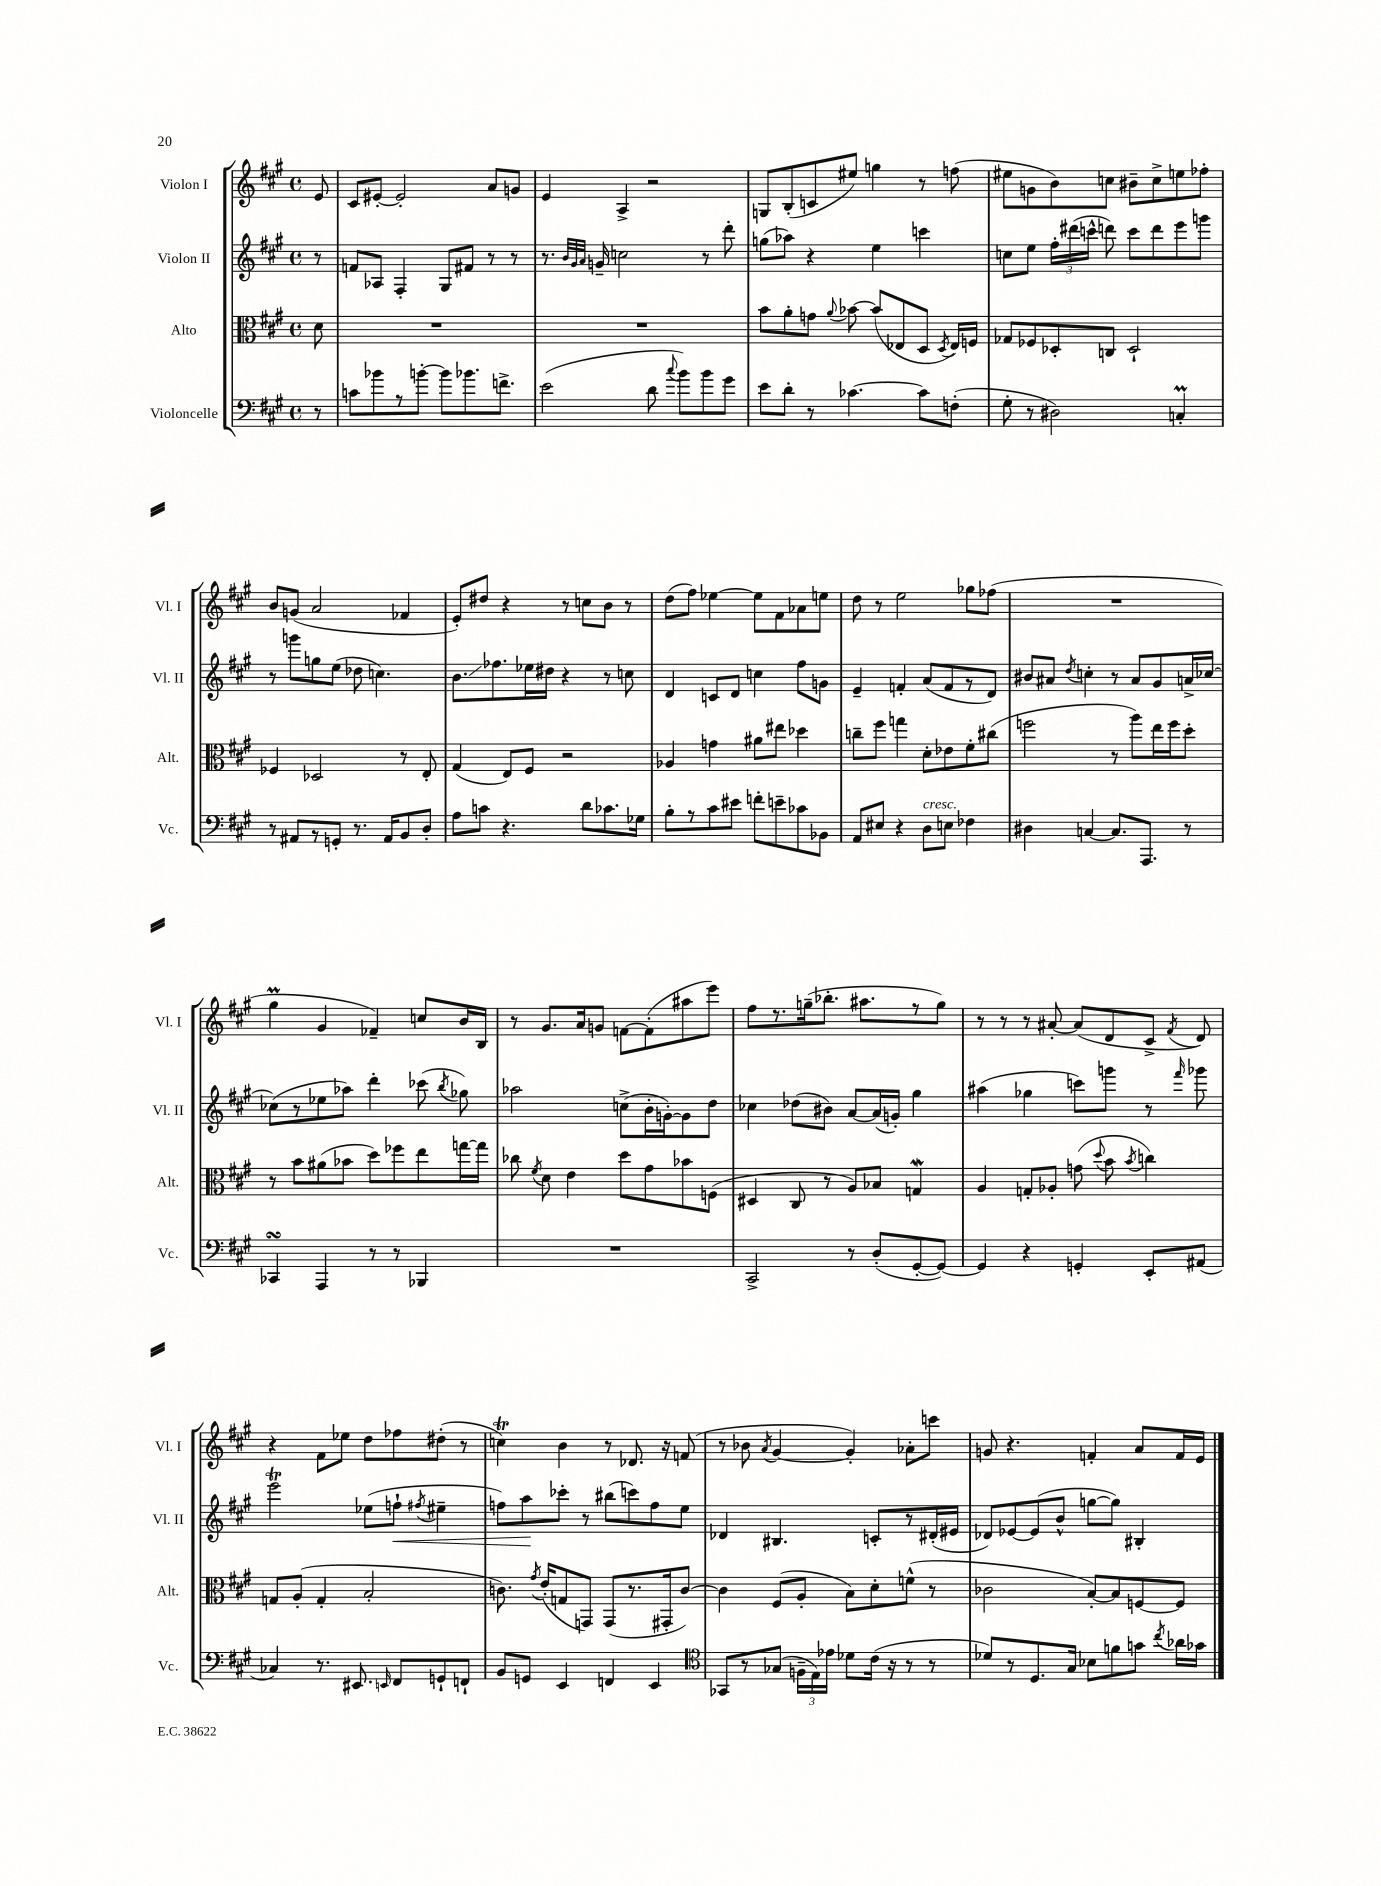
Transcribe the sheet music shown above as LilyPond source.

<<
\new StaffGroup <<
\new Staff = "s0" \with { instrumentName = "Violon I" shortInstrumentName = "Vl. I" } {
    \clef treble \key a \major \defaultTimeSignature \time 4/4 \partial 8
    \autoBeamOff e'8 |
    cis'8[ eis'8]~-. eis'2-. a'8[ g'8] |
    e'4 a4-> r2 |
    g8[ b8-.( c'8 eis''8]) g''4 r8 f''8( |
    eis''8[ g'8 b'8) c''8] bis'8[-- c''8-> e''8 fes''8]-. |
    b'8[ g'8]( a'2 fes'4 |
    e'8[-.) dis''8] r4 r8 c''8[ b'8] r8 |
    d''8[( fis''8]) ees''4~ ees''8[ fis'8 aes'8 e''8] |
    d''8 r8 e''2 ges''8[ fes''8]( |
    R1 |
    gis''4\prall gis'4 fes'4--) c''8[ b'16 b16] |
    r8 gis'8.[ a'16 g'8] f'8[~ f'8-.( ais''8 e'''8]) |
    fis''8[ r8. g''16--( bes''8.]-. ais''8.[ r8 g''8]) |
    r8 r8 r8 ais'8~-. ais'8[( d'8 cis'8]-> \acciaccatura { fis'8 } d'8) |
    r4 fis'8[ ees''8] d''8[ fes''8 dis''8]-.( r8 |
    c''4\trill) b'4 r8 des'8. r16 f'8( |
    r8 bes'8 \acciaccatura { a'8 } gis'4~ gis'4-.) aes'8[-. c'''8] |
    g'8 r4. f'4-. a'8[ f'16 e'16] \bar "|." |
}
\new Staff = "s1" \with { instrumentName = "Violon II" shortInstrumentName = "Vl. II" } {
    \clef treble \key a \major \defaultTimeSignature \time 4/4 \partial 8
    \autoBeamOff r8 |
    f'8[ aes8] fis4-. gis8[ fis'8] r8 r8 |
    r8. \grace { b'32[ gis'32 a'32] } g'16-- c''2 r8 d'''8-. |
    g''8[( aes''8]) r4 e''4 c'''4 |
    c''8[ e''8] \tuplet 3/2 { fis''16[-. dis'''16( c'''16]-^ } d'''8) c'''8[ d'''8 e'''8 g'''8] |
    r8 g'''8[ g''8 e''8]( des''8 c''4.) |
    b'8.[\glissando fes''8. ees''16 dis''16] r4 r8 c''8 |
    d'4 c'8[ d'8] c''4 fis''8[ g'8] |
    e'4-- f'4-. a'8[( f'8 r8 d'8]) |
    bis'8[ ais'8] \acciaccatura { d''8 } c''4-. r8 ais'8[ gis'8 a'16-> ces''16]~ |
    ces''8[( r8 ees''8 aes''8]) d'''4-. ces'''8( \acciaccatura { b''8 } ges''8) |
    aes''2 c''8[->( b'16-. g'16~-.) g'8 d''8] |
    ces''4 des''8[( bis'8]) a'8[~ a'16( g'16]-.) gis''4 |
    ais''4( ges''4 c'''8[) g'''8] r8 \grace { fis'''16 } ges'''8 |
    e'''2\trill ees''8[( f''8]-!\< \acciaccatura { fis''8 } eis''4-- |
    f''8[) a''8\! ces'''8]-. r8 bis''8[( c'''8) f''8 e''8] |
    des'4 bis4. c'8[-. r8 dis'16-.( eis'16] |
    des'8[) ees'8~ ees'8( b'8]-^ g''8[~ g''8]) bis4-. \bar "|." |
}
\new Staff = "s2" \with { instrumentName = "Alto" shortInstrumentName = "Alt." } {
    \clef alto \key a \major \defaultTimeSignature \time 4/4 \partial 8
    \autoBeamOff d'8 |
    R1 |
    R1 |
    b'8[ a'8-. g'8] \appoggiatura { a'8 } bes'8~ bes'8[( ees8 d8] \acciaccatura { d8 } ees16[) f16] |
    ges8[ fes8 des8-. c8] des2-! |
    fes4 des2 r8 e8-. |
    gis4( e8[) fis8] r2 |
    aes4 g'4 ais'8[ eis''8] des''4 |
    c''8[-- fis''8] g''4 d'8[-. ees'8 fis'8-. cis''8]( |
    f''2 r8 a''8[) e''16 f''16 d''8]-. |
    r8 b'8[ ais'8( bes'8] d''8[) fes''8 e''8 g''16~ g''16] |
    ces''8 \acciaccatura { fis'8 } d'8 e'4 d''8[ gis'8 bes'8 f8]( |
    dis4 cis8 r8 a8[) bes8] g4\mordent |
    a4 g8[-. aes8]-. g'8( \appoggiatura { d''8 } b'8 \acciaccatura { b'8 } c''4) |
    g8[ a8]-.( g4-. b2-. |
    c'8.) \acciaccatura { gis'8 } e'16[-.( g8 g,8]) g,8[( r8. gis,16-. c'8]~) |
    c'4 fis8[( a8]-. b8[) d'8-. f'8]-^( r8 |
    ces'2 b8[~-.) b8 f8~ f8] \bar "|." |
}
\new Staff = "s3" \with { instrumentName = "Violoncelle" shortInstrumentName = "Vc." } {
    \clef bass \key a \major \defaultTimeSignature \time 4/4 \partial 8
    \autoBeamOff r8 |
    c'8[ bes'8 r8 b'8]~-. b'8[ bes'8. f'8.]-> |
    e'2( d'8 \appoggiatura { cis''8 } b'8[) b'8 gis'8] |
    e'8[ d'8]-. r8 ces'4.~ ces'8[ f8]-.( |
    gis8-. r8 dis2) c4-.\prall |
    r8 ais,8[ r8 g,8]-. r8. ais,16[ b,8 d8]-. |
    a8[ c'8] r4. d'8[ ces'8. ges16] |
    b8[-. r8 cis'8 eis'8] f'8[-. e'8-- ces'8 bes,8] |
    a,8[ eis8] r4 d8[^\markup { \italic "cresc." } e8] fes4 |
    dis4 c4~ c8.[ a,,8.] r8 |
    ces,4\turn a,,4 r8 r8 bes,,4 |
    R1 |
    cis,2-> r8 d8[-.( gis,8~-. gis,8]~) |
    gis,4 r4 g,4-. e,8[-. ais,8]( |
    ces4) r8. eis,8. \grace { e,16 } fis,8[ g,8-! f,8]-! |
    b,8[ g,8] e,4 f,4 e,4 |
    \clef tenor ges,8[ r8 ges8]( \tuplet 3/2 { f16[-- e16) ees'16] } des'8[ cis'16]( r16 r8 r8 |
    des'8[) r8 d8. gis16] bes8[ f'8 g'8] \acciaccatura { cis''8 } aes'16[ ges'16] \bar "|." |
}
>>
>>
\layout { \context { \Score \remove "Bar_number_engraver" } }
